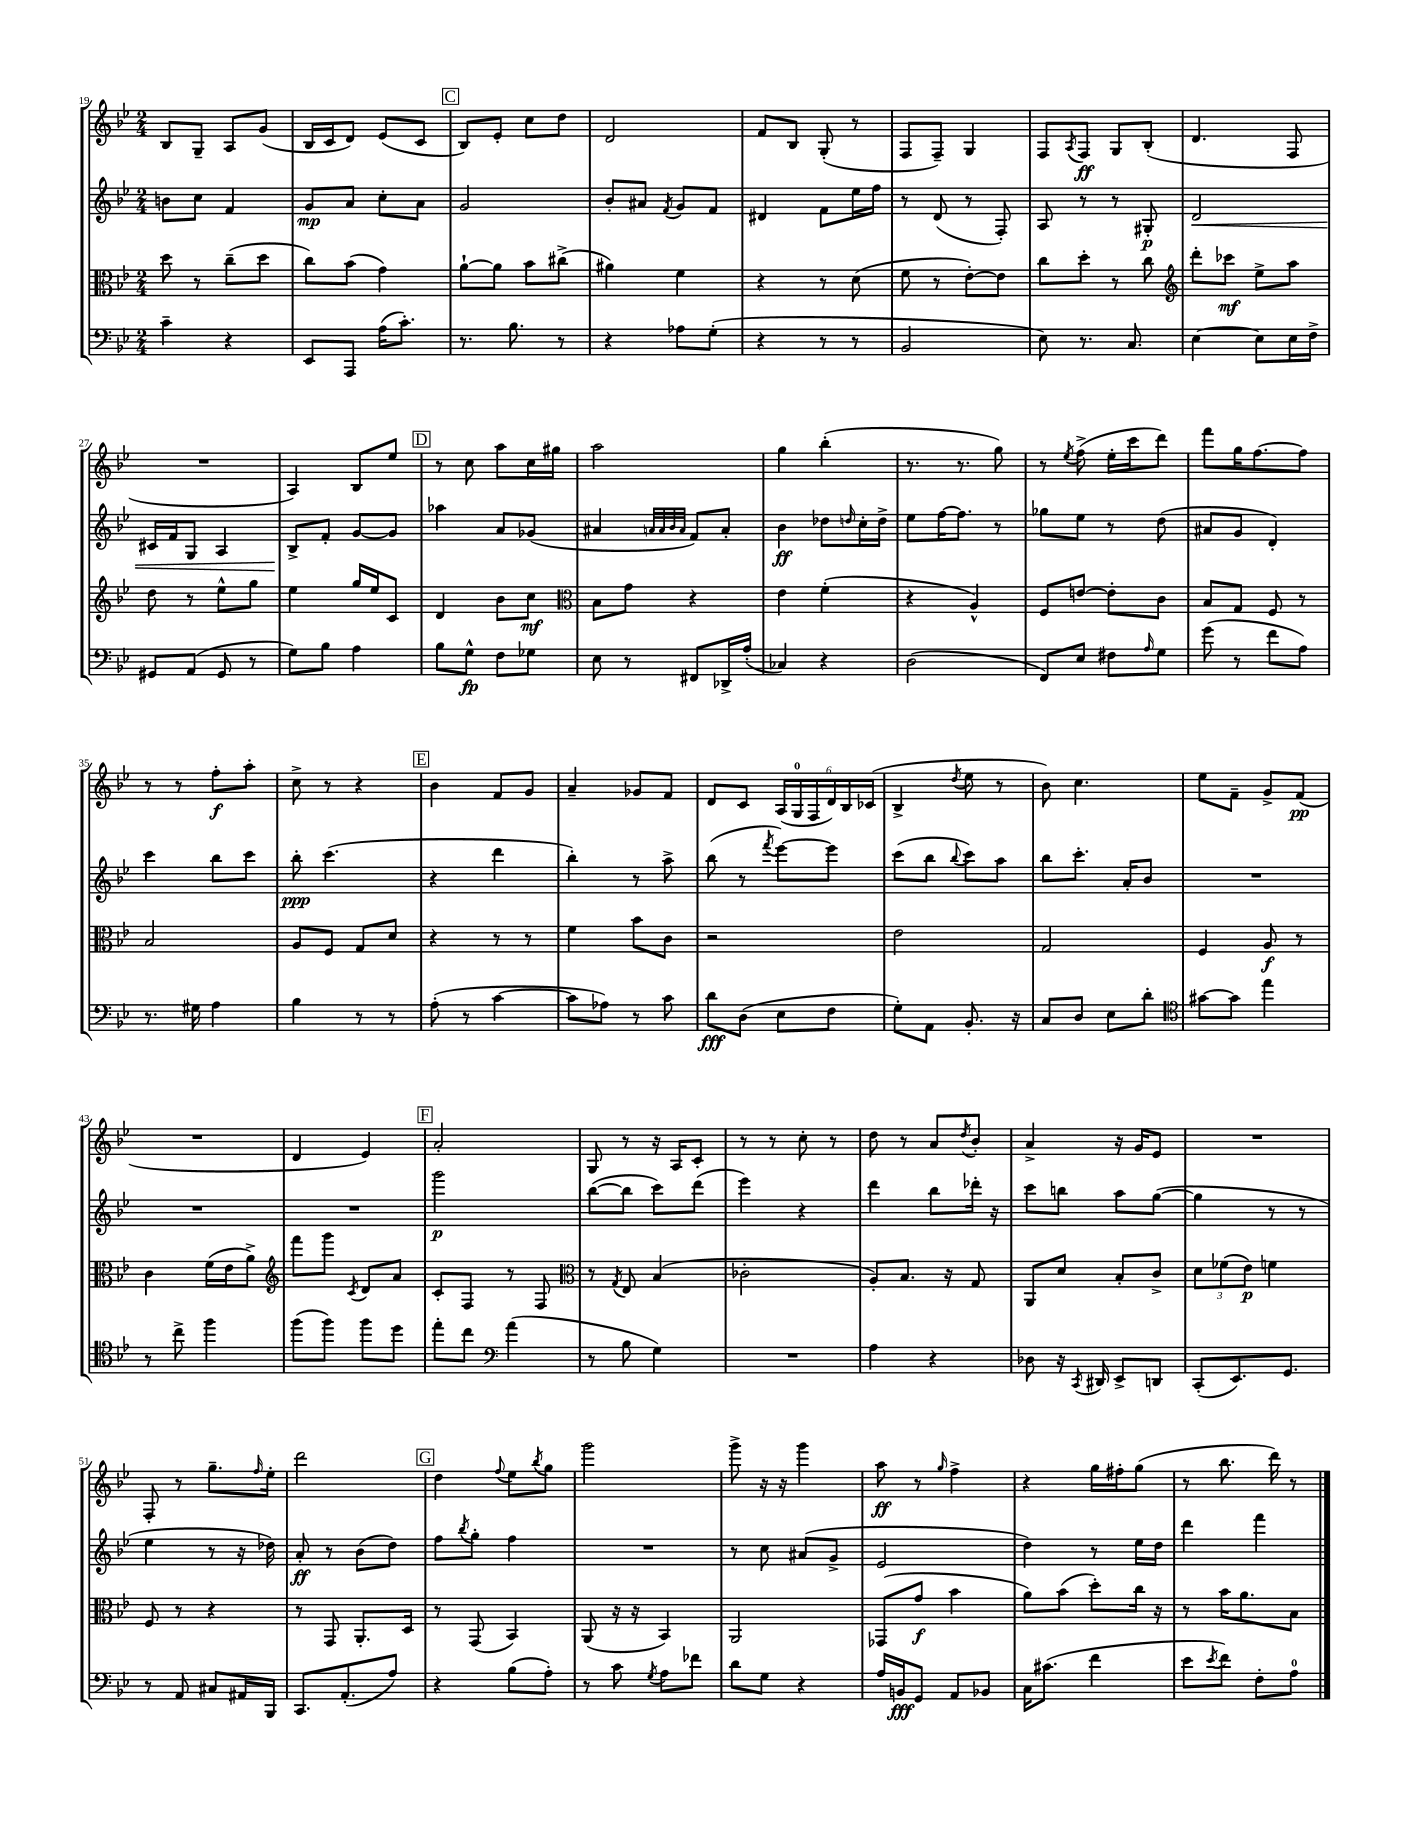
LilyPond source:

<<
\new StaffGroup <<
\new Staff = "s0" {
    \clef treble \key bes \major \numericTimeSignature \time 2/4
    bes8 g8-- a8 g'8( |
    bes16 c'16 d'8) ees'8( c'8 |
    \mark \markup { \box "C" } bes8) ees'8-. c''8 d''8 |
    d'2 |
    f'8 bes8 g8-.( r8 |
    f8 f8--) g4 |
    f8 \acciaccatura { a8 } f8\ff g8 bes8-.( |
    d'4. f8 |
    R2 |
    a4) bes8 ees''8 |
    \mark \markup { \box "D" } r8 c''8 a''8 c''16 gis''16 |
    a''2 |
    g''4 bes''4-.( |
    r8. r8. g''8) |
    r8 \acciaccatura { ees''8 } f''8->( ees''16-. c'''16 d'''8) |
    f'''8 g''16 f''8.~ f''8 |
    r8 r8 f''8-.\f a''8-. |
    c''8-> r8 r4 |
    \mark \markup { \box "E" } bes'4 f'8 g'8 |
    a'4-- ges'8 f'8 |
    d'8 c'8 \tuplet 6/4 { a16( g16-0 f16 d'16) bes16 ces'16( } |
    bes4-> \acciaccatura { d''8 } ees''8 r8 |
    bes'8) c''4. |
    ees''8 f'8-- g'8-> f'8\pp( |
    R2 |
    d'4 ees'4) |
    \mark \markup { \box "F" } a'2-. |
    g8 r8 r16 a16 c'8-. |
    r8 r8 c''8-. r8 |
    d''8 r8 a'8 \acciaccatura { d''8 } bes'8-. |
    a'4-> r16 g'16 ees'8 |
    R2 |
    f8-. r8 g''8.-- \grace { f''16 } ees''16-. |
    d'''2 |
    \mark \markup { \box "G" } d''4 \appoggiatura { f''8 } ees''8 \acciaccatura { bes''8 } g''8 |
    g'''2 |
    g'''8-> r16 r16 g'''4 |
    a''8\ff r8 \grace { g''16 } f''4-> |
    r4 g''16 fis''16-. g''8( |
    r8 bes''8. d'''16) r8 \bar "|." |
}
\new Staff = "s1" {
    \clef treble \key bes \major \numericTimeSignature \time 2/4
    b'8 c''8 f'4 |
    g'8\mp a'8 c''8-. a'8 |
    \mark \markup { \box "C" } g'2 |
    bes'8-. ais'8 \acciaccatura { f'8 } g'8 f'8 |
    dis'4 f'8 ees''16 f''16 |
    r8 d'8( r8 f8-.) |
    a8 r8 r8 gis8-.\p |
    d'2\< |
    cis'16 f'16 g8 a4 |
    bes8->\! f'8-. g'8~ g'8 |
    \mark \markup { \box "D" } aes''4 a'8 ges'8( |
    ais'4 \grace { a'32 a'32 bes'32 a'32 } f'8) a'8-. |
    bes'4\ff des''8 \grace { d''16 } c''16-. d''16-> |
    ees''8 f''16~ f''8. r8 |
    ges''8 ees''8 r8 d''8( |
    ais'8 g'8 d'4-.) |
    c'''4 bes''8 c'''8 |
    bes''8-.\ppp c'''4.( |
    \mark \markup { \box "E" } r4 d'''4 |
    bes''4-.) r8 a''8-> |
    bes''8( r8 \acciaccatura { f'''8 } ees'''8~) ees'''8 |
    c'''8( bes''8 \appoggiatura { bes''8 } c'''8) a''8 |
    bes''8 c'''8.-. a'16-. bes'8 |
    R2 |
    R2 |
    R2 |
    \mark \markup { \box "F" } g'''2\p |
    bes''8~( bes''8 c'''8) d'''8( |
    ees'''4) r4 |
    d'''4 bes''8 des'''16-. r16 |
    c'''8 b''8 a''8 g''8~( |
    g''4 r8 r8 |
    ees''4 r8 r16 des''16) |
    a'8-.\ff r8 bes'8( d''8) |
    \mark \markup { \box "G" } f''8 \acciaccatura { bes''8 } g''8-. f''4 |
    R2 |
    r8 c''8 ais'8( g'8-> |
    ees'2 |
    d''4) r8 ees''16 d''16 |
    d'''4 f'''4 \bar "|." |
}
\new Staff = "s2" {
    \clef alto \key bes \major \numericTimeSignature \time 2/4
    d''8 r8 c''8--( d''8 |
    c''8) bes'8( g'4) |
    \mark \markup { \box "C" } a'8~-! a'8 bes'8 cis''8->( |
    ais'4) f'4 |
    r4 r8 d'8( |
    f'8 r8 ees'8~-.) ees'8 |
    c''8 d''8-. r8 c''8 |
    \clef treble d'''8-. ces'''8\mf ees''8-> a''8 |
    d''8 r8 ees''8-^ g''8 |
    ees''4 g''16 ees''16 c'8 |
    \mark \markup { \box "D" } d'4 bes'8 c''8\mf |
    \clef alto bes8 g'8 r4 |
    ees'4 f'4-.( |
    r4 a4-^) |
    f8 e'8~ e'8-. c'8 |
    bes8 g8 f8 r8 |
    bes2 |
    a8 f8 g8 d'8 |
    \mark \markup { \box "E" } r4 r8 r8 |
    f'4 bes'8 c'8 |
    r2 |
    ees'2 |
    g2 |
    f4 a8\f r8 |
    c'4 f'16( ees'16 a'8->) |
    \clef treble f'''8 g'''8 \acciaccatura { c'8 } d'8 a'8 |
    \mark \markup { \box "F" } c'8-. f8 r8 f8 |
    \clef alto r8 \acciaccatura { g8 } ees8 bes4( |
    ces'2-. |
    a8-.) bes8. r16 g8 |
    a,8 d'8 bes8-. c'8-> |
    \tuplet 3/2 { d'8 fes'8( ees'8\p) } f'4 |
    f8 r8 r4 |
    r8 g,8 a,8.-. d16 |
    \mark \markup { \box "G" } r8 g,8( bes,4) |
    a,8( r16 r16 bes,4) |
    a,2 |
    ges,8( g'8\f bes'4 |
    a'8) bes'8( d''8-.) c''16 r16 |
    r8 bes'16 a'8. bes8 \bar "|." |
}
\new Staff = "s3" {
    \clef bass \key bes \major \numericTimeSignature \time 2/4
    c'4-- r4 |
    ees,8 a,,8 a16( c'8.-.) |
    \mark \markup { \box "C" } r8. bes8. r8 |
    r4 aes8 g8-.( |
    r4 r8 r8 |
    bes,2 |
    ees8) r8. c8. |
    ees4~ ees8 ees16 f16-> |
    gis,8 a,8( gis,8 r8 |
    g8) bes8 a4 |
    \mark \markup { \box "D" } bes8 g8-^\fp f8 ges8 |
    ees8 r8 fis,8 des,16-> a16-.( |
    ces4) r4 |
    d2( |
    f,8) ees8 fis8 \grace { a16 } g8 |
    g'8( r8 f'8 a8) |
    r8. gis16 a4 |
    bes4 r8 r8 |
    \mark \markup { \box "E" } a8-.( r8 c'4~ |
    c'8 aes8) r8 c'8 |
    d'8\fff d8( ees8 f8 |
    g8-.) a,8 bes,8.-. r16 |
    c8 d8 ees8 d'8-. |
    \clef tenor gis'8~ gis'8 ees''4 |
    r8 c''8-> f''4 |
    f''8( f''8) f''8 d''8 |
    \mark \markup { \box "F" } ees''8-. c''8 \clef bass a'4( |
    r8 bes8 g4) |
    R2 |
    a4 r4 |
    des8 r16 \acciaccatura { c,8 } dis,16 ees,8-> d,8 |
    c,8-.( ees,8.) g,8. |
    r8 a,8 cis8 ais,16 bes,,16 |
    c,8. a,8.-.( a8) |
    \mark \markup { \box "G" } r4 bes8( a8-.) |
    r8 c'8 \acciaccatura { g8 } a8 fes'8 |
    d'8 g8 r4 |
    a16 b,16\fff g,8 a,8 bes,8 |
    c16 cis'8.( f'4 |
    ees'8 \acciaccatura { ees'8 } f'8) f8-. a8-0 \bar "|." |
}
>>
>>
\layout { \context { \Score currentBarNumber = #19 } }
